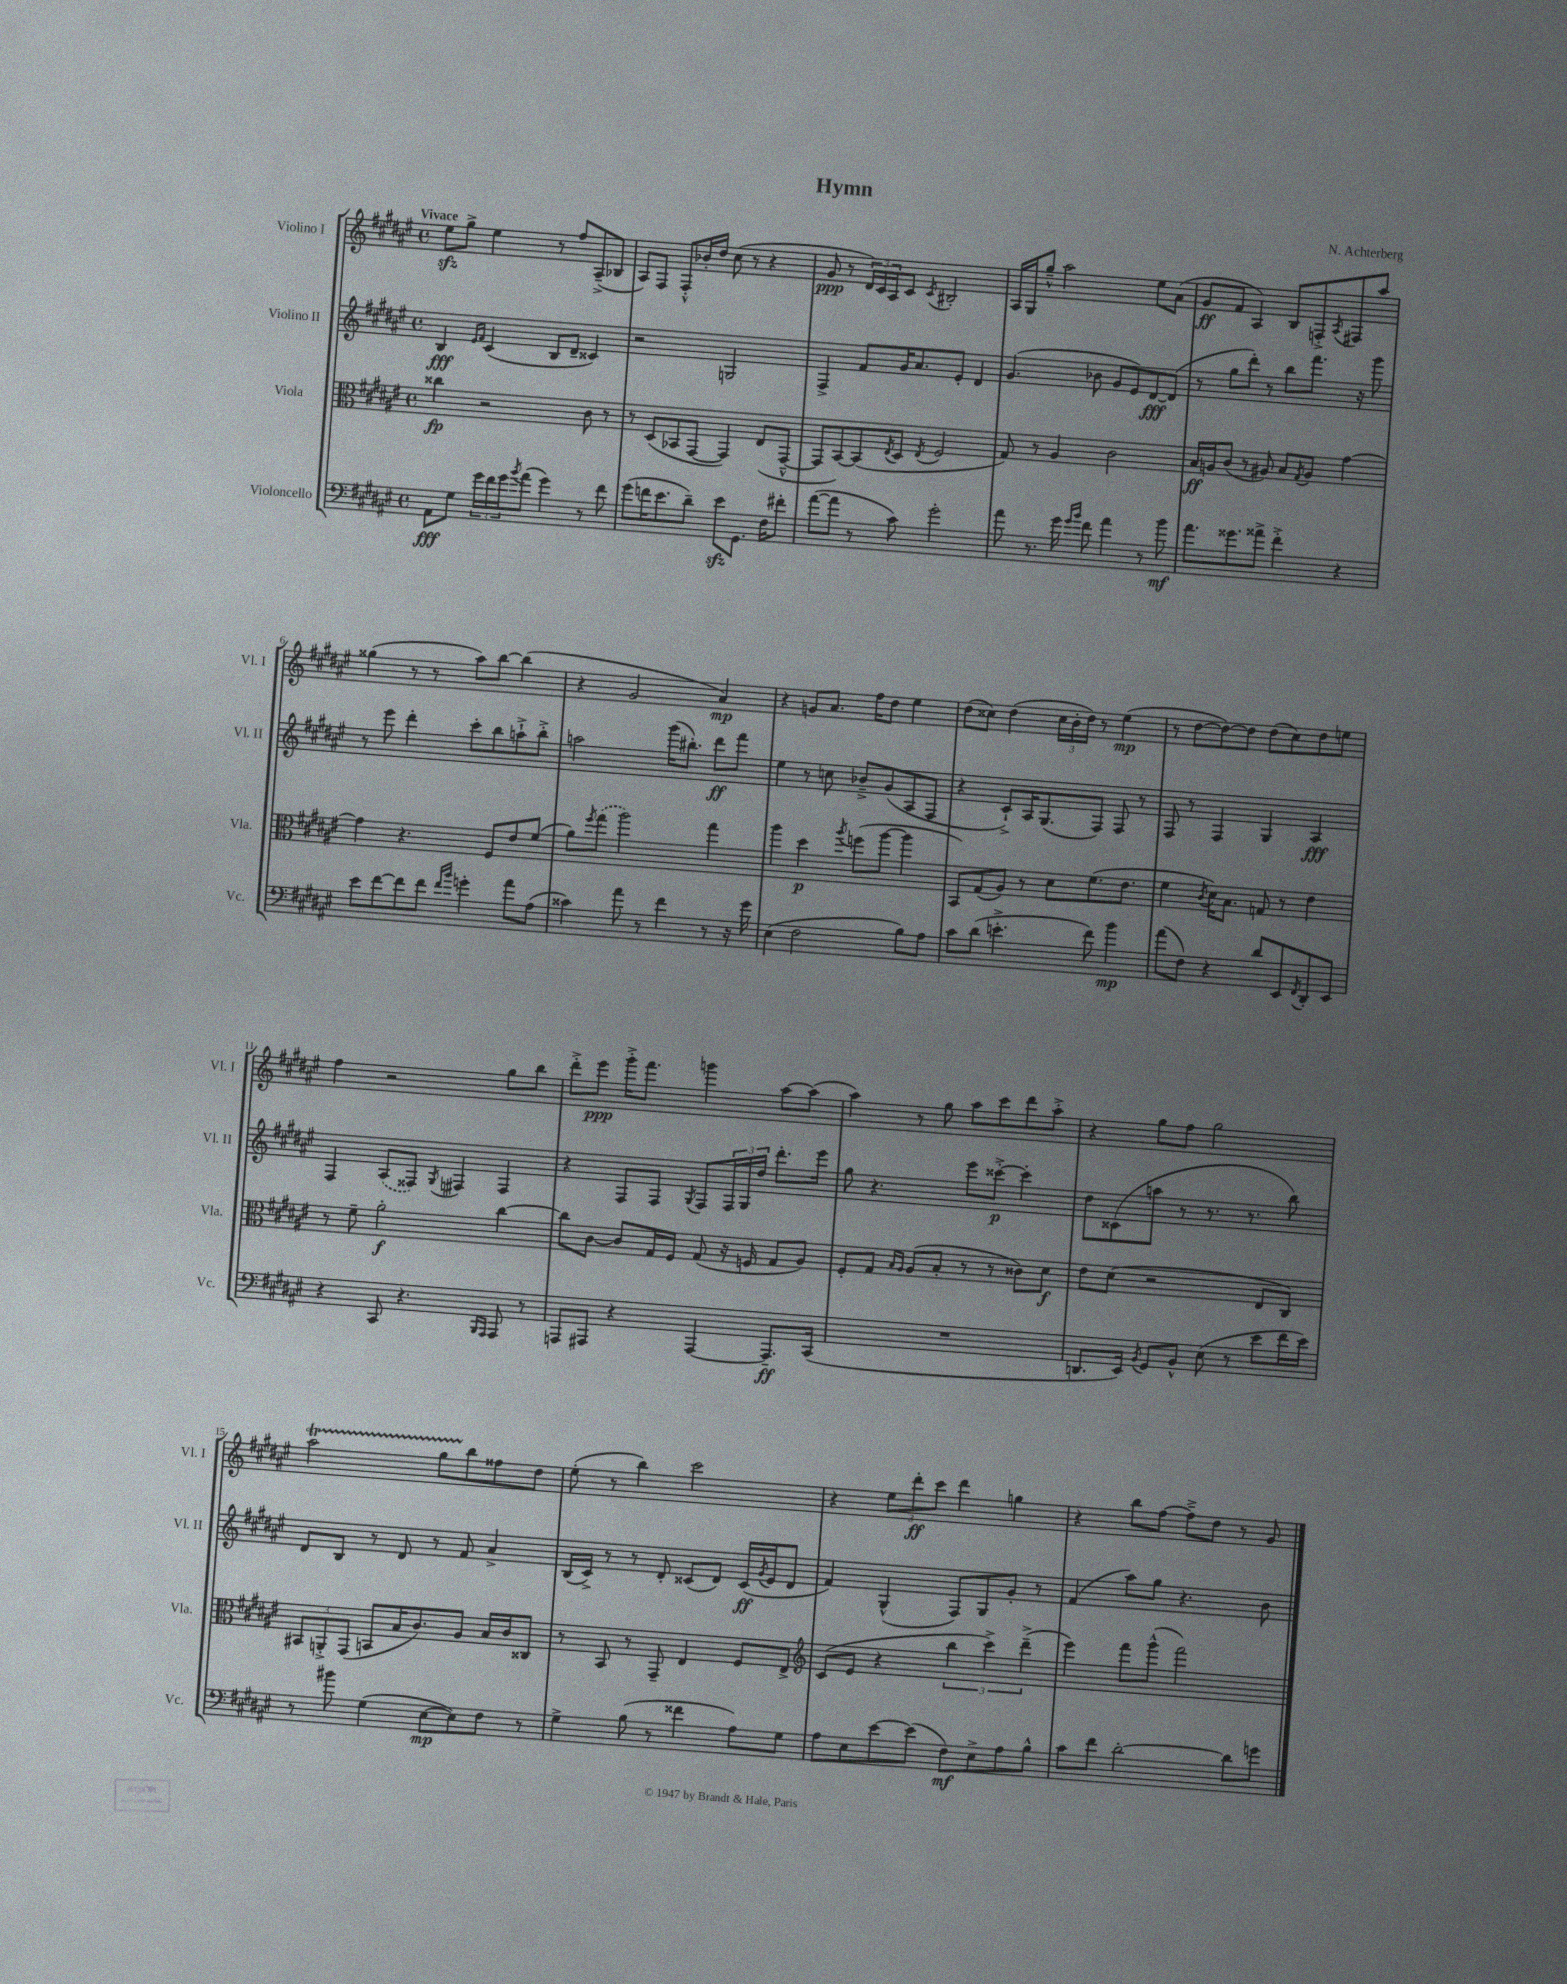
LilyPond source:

\header { title = "Hymn" composer = "N. Achterberg" }
<<
\new StaffGroup <<
\new Staff = "s0" \with { instrumentName = "Violino I" shortInstrumentName = "Vl. I" } {
    \clef treble \key fis \major \defaultTimeSignature \time 4/4 \tempo "Vivace"
    eis''8\sfz gis''8-> eis''4 r8 fis''8 ais8--->( bes8 |
    ais8) fis8 fis8-.-^ bes'16-. dis''16 cis''8( r8 r4 |
    gis'8\ppp r8 \tuplet 3/2 { dis'16) cis'16 ais16 } cis'8 \acciaccatura { cis'8 } bis2-. |
    ais16 gis16 gis''8---^ ais''2 eis''8 ais'8( |
    gis'8\ff fis'8 ais4) b8 f8-.-> \acciaccatura { ais8 } fis8 ais''8 |
    gisis''4( r8 r8 ais''8) b''8~ b''4( |
    r4 gis'2 ais'4\mp) |
    r4 g'8 ais'8. fis''16 dis''8 eis''4 |
    dis''8( cisis''8) dis''4( \tuplet 3/2 { cisis''16 b'16-. dis''16) } r8 eis''4\mp( |
    r8 dis''8~ dis''8~) dis''8 dis''8( cis''8) dis''8 e''8 |
    fis''4 r2 gis''8 b''8 |
    dis'''8-.-> eis'''8\ppp gis'''16-.-> fis'''8. g'''4 ais''8~ ais''8( |
    ais''4) r8 gis''8 ais''8 cis'''8 dis'''8 ais''8-.-> |
    r4 gis''8 fis''8 gis''2 |
    ais''2\startTrillSpan gis''8 b''8\stopTrillSpan fisis''8 dis''8 |
    eis''8-.( r8 b''4) cis'''2 |
    r4 \tuplet 3/2 { eis''8 dis'''8-.\ff cis'''8 } dis'''4 g''4 |
    r4 b''8 fis''8~ fis''8---> dis''8 r8 gis'8 \bar "|." |
}
\new Staff = "s1" \with { instrumentName = "Violino II" shortInstrumentName = "Vl. II" } {
    \clef treble \key fis \major \defaultTimeSignature \time 4/4
    b4\fff \grace { eis'16 fis'16 } cis'4( b8 dis'8-- cisis'4) |
    r2 g2 |
    fis4-> fis'8 gis'16 ais'8. eis'8-. dis'4 |
    gis'4.( bes'8 gis'8 eis'8) dis'8~\fff dis'8( |
    r8 gis''8 dis'''8-.) r8 b''8 fis'''8. r16 gis'''8 |
    r8 eis'''8 dis'''4-. cis'''8-. b''8 a''8-!-> b''8-.-> |
    a''2 gis'''16( bis''8.-.) dis'''8\ff fis'''8 |
    eis''4 r8 c''8 bes'8---> gis'8( ais8 fis8 |
    r4 cis'8-!->) ais16 gis8.( fis8) fis8 r8 |
    fis8 r8 fis4 gis4 ais4\fff |
    fis4 \once \slurDashed ais8( fisis8) \acciaccatura { gis8 } fis4 fis4 |
    r4 fis8 fis8 \acciaccatura { gis8 } fis8 \tuplet 3/2 { fis16 gis16 dis''16 } dis'''8.-. eis'''16 |
    gis''8 r4. eis'''8 cisis'''8~-.->\p cisis'''4-. |
    dis''8 cisis'8( a''8 r8 r8. r8. b''8) |
    dis'8 b8 r8 dis'8 r8 fis'8 ais'4-> |
    b16( cis'16->) r8 r8 dis'8-. cisis'8( dis'8) cisis'16\ff( \acciaccatura { gis'8 } eis'16 dis'8 |
    fis'4) gis4-^( fis8) gis8 gis'8-. r8 |
    fis'4( ais''8) gis''8 r4. b'8 \bar "|." |
}
\new Staff = "s2" \with { instrumentName = "Viola" shortInstrumentName = "Vla." } {
    \clef alto \key fis \major \defaultTimeSignature \time 4/4
    cisis''4\fp r2 cis'8 r8 |
    r8 dis8( bes,8 gis,8~ gis,4) eis8( gis,8~---^ |
    gis,8 b,8~) b,8( \acciaccatura { eis8 } dis8 \acciaccatura { eis8 } fis2 |
    gis8) r8 ais4 cis'2 |
    b16\ff a16 cis'8( r8 ais8) b8 \acciaccatura { gis8 } ais8 gis'4~ |
    gis'4 r4. fis8 eis'8 fis'8( |
    ais'8) \acciaccatura { fis''8 } \once \slurDashed gis''8( ais''2) gis''4 |
    ais''4 dis''4\p \acciaccatura { ais''8 } f''8( ais''8~ ais''4 |
    b,8) gis8( ais8) r8 dis'8 fis'8.( eis'8. |
    fis'4 \acciaccatura { cis'8 } dis'16) b8. g8 r8 eis'4 |
    r8 fis'8-- ais'2-.\f cis''4~ |
    cis''8 cis'8~ cis'8 gis16 fis16 gis8( r16 f16 gis8 ais8) |
    fis8-. gis8 \grace { b16 ais16 } ais8( b8-. r8 r8 cisis'8) dis'8\f |
    eis'8 dis'8( r2 eis8 cis8) |
    \tuplet 3/2 { bis,8 a,8-.-> gis,8( } b,8 b16 cis'8.) ais8 b16 cis'16 cisis8 |
    r8 b,8 r8 gis,8-- eis4 fis8 eis8-> |
    \clef treble cis'8( eis'8 r4 \tuplet 3/2 { b''4 cis'''4->) dis'''4--->( } |
    eis'''4) fis'''8 gis'''8-^( fis'''2) \bar "|." |
}
\new Staff = "s3" \with { instrumentName = "Violoncello" shortInstrumentName = "Vc." } {
    \clef bass \key fis \major \defaultTimeSignature \time 4/4
    ais,8\fff gis8 \tuplet 3/2 { gis'16 fis'16 gis'16 } \acciaccatura { b'8 } ais'8( gis'4) r8 fis'8 |
    gis'8( f'16 eis'8. dis'8--) eis'8\sfz gis,8. fis16 fis'8-. |
    ais'8~( ais'8 r8 cis'8) gis'2-. |
    ais'8 r8. gis'16 \grace { gis'16 b'16 } fis'8 ais'4 r8 b'8\mf |
    ais'8. gisis'8. aisis'8-> fis'4-.-> r4 |
    eis'8 fis'8~ fis'8 fis'8 \grace { fis'16 b'16 } g'4-. ais'8 ais8( |
    cisis'4) ais'8 r8 fis'4 r8 r16 gis'16 |
    eis4( fis2 b8) ais8 |
    cis'8 dis'8( e'4.-.-> fis'8) b'4\mp |
    ais'8( fis8) r4 dis'8 eis,8 \acciaccatura { fis,8 } dis,8-. eis,8 |
    r4 cis,8 r4. \grace { b,,16 ais,,16 } ais,,8 r8 |
    a,,8 ais,,8 r4 ais,,4~ ais,,8.--\ff cis,16( |
    R1 |
    d,8. eis,16) \acciaccatura { b,8 } gis,8 b,8-^ eis8( r8 eis'8 fis'16 eis'16) |
    r8 bis'8 gis4( eis8~\mp eis8) fis8 r8 |
    gis4-> b8( r8 fisis'4 ais8) gis8 |
    ais8 eis8 eis'8~ eis'8( fis8\mf) eis8-> ais8 b8-^ |
    cis'8 fis'8 dis'2~-. dis'8 g'8 \bar "|." |
}
>>
>>
